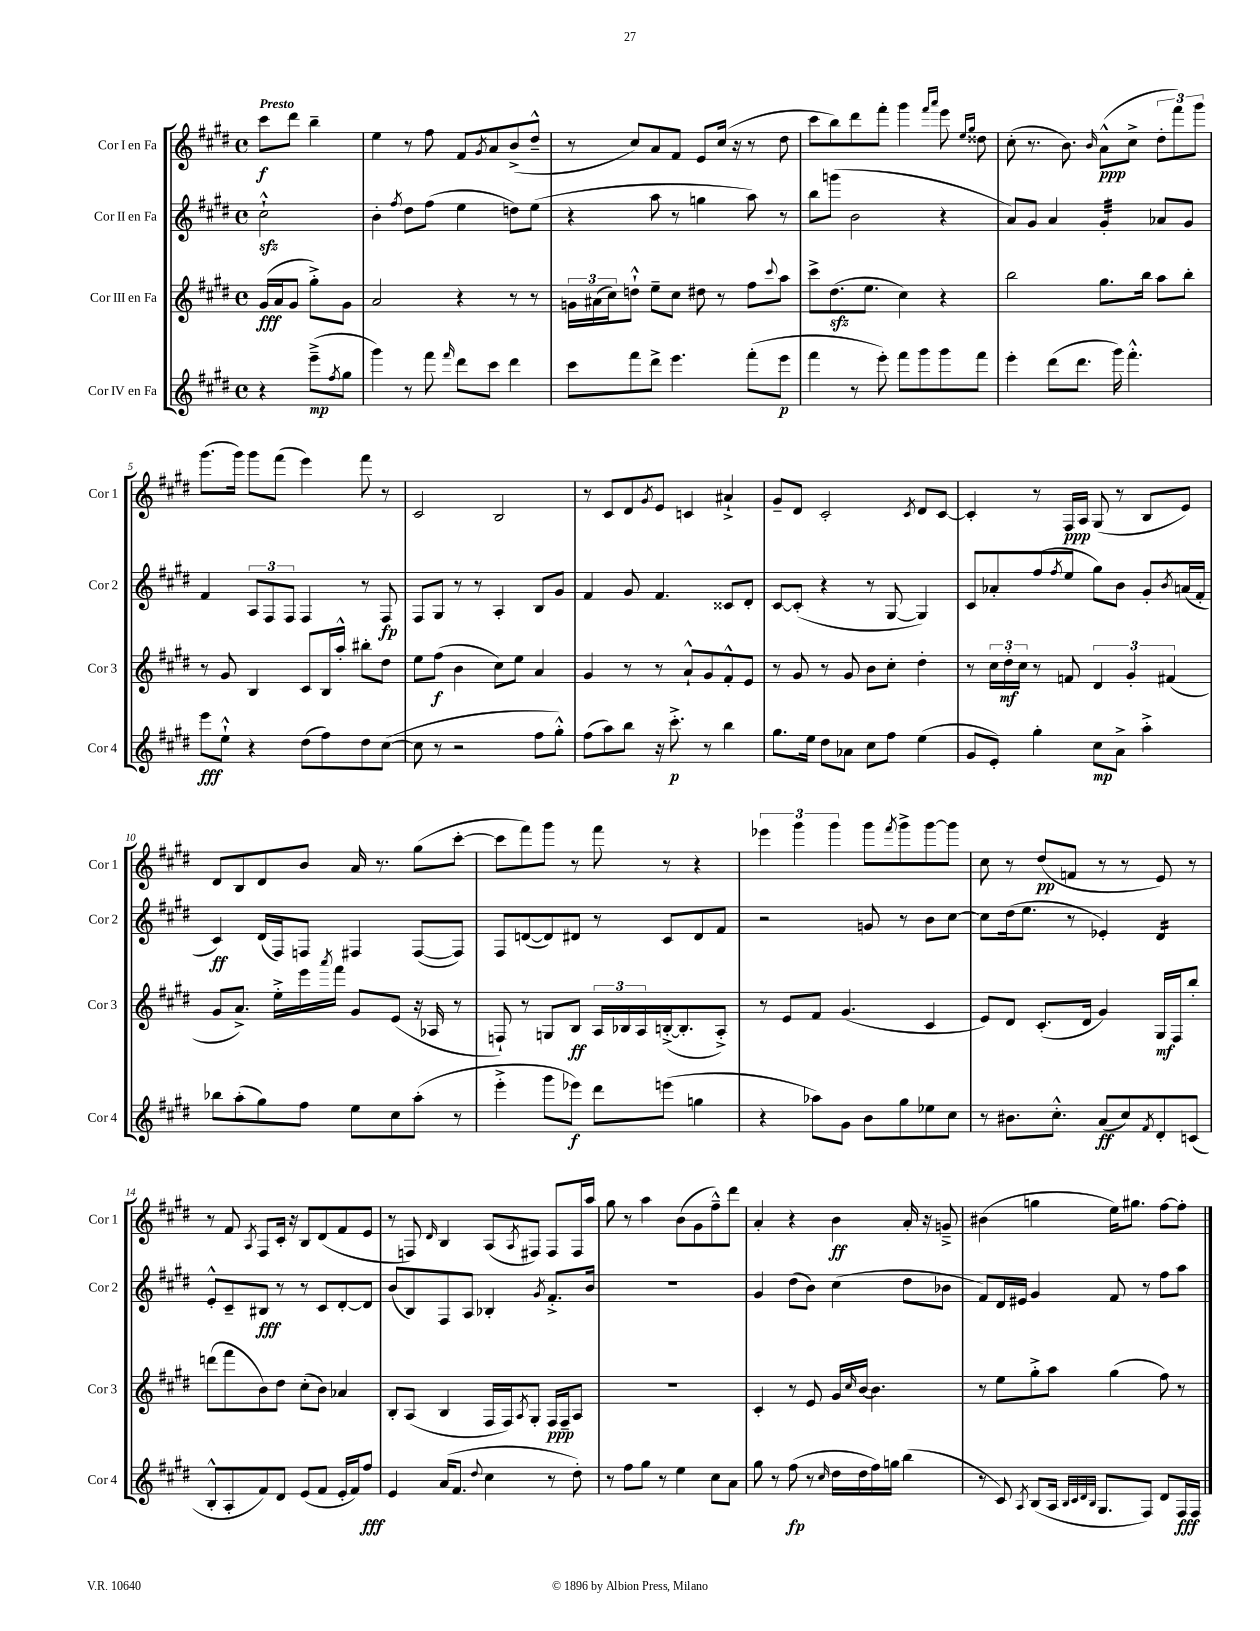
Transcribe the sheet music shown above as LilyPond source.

<<
\new StaffGroup <<
\new Staff = "s0" \with { instrumentName = "Cor I en Fa" shortInstrumentName = "Cor 1" } {
    \clef treble \key e \major \defaultTimeSignature \time 4/4 \partial 2 \tempo "Presto"
    cis'''8\f dis'''8 b''4-- |
    e''4 r8 fis''8 fis'8 \acciaccatura { gis'8 } a'8 b'8->( dis''8---^ |
    r8 cis''8) a'8 fis'8 e'8 cis''16( r16 r8 dis''8 |
    cis'''8 b''8) dis'''8 fis'''8-. gis'''4 \grace { fis'''16 a'''16 } e'''8 \grace { e''16 gis''16 } disis''8 |
    cis''8-.( r8. b'8.) \grace { b'16 } a'8-^\ppp( cis''8-> \tuplet 3/2 { dis''8-. fis'''8) gis'''8 } |
    gis'''8.( gis'''16) gis'''8 fis'''8( e'''4) fis'''8 r8 |
    cis'2 b2 |
    r8 cis'8 dis'8 \acciaccatura { gis'8 } e'8 c'4 ais'4-!-> |
    gis'8-- dis'8 cis'2-. \acciaccatura { cis'8 } dis'8 cis'8~ |
    cis'4-. r8 fis16\ppp a16 gis8( r8 b8 e'8) |
    dis'8 b8 dis'8 b'8 a'16 r8. gis''8( cis'''8~-. |
    cis'''8 fis'''8) gis'''8 r8 fis'''8 r8 r4 |
    \tuplet 3/2 { ees'''4 gis'''4 gis'''4 } gis'''8 \acciaccatura { fis'''8 } gis'''8-> gis'''8~ gis'''8 |
    cis''8 r8 dis''8\pp( f'8 r8 r8 e'8) r8 |
    r8 fis'8 \acciaccatura { a8 } fis8 cis'16-. r16 b8 dis'8( fis'8 e'8 |
    r8 f8) \grace { dis'16 } b4 a8( \acciaccatura { a8 } fis8) fis8 fis16 a''16 |
    gis''8 r8 a''4 b'8( gis'8 fis''8---^) dis'''8 |
    a'4-. r4 b'4\ff a'16-. r16 g'8---> |
    bis'4( g''4 e''16) gis''8. fis''8~ fis''8-. \bar "|." |
}
\new Staff = "s1" \with { instrumentName = "Cor II en Fa" shortInstrumentName = "Cor 2" } {
    \clef treble \key e \major \defaultTimeSignature \time 4/4 \partial 2
    cis''2-!-^\sfz |
    b'4-. \acciaccatura { fis''8 } dis''8 fis''8( e''4 d''8) e''8( |
    r4 a''8 r8 g''4 a''8) r8 |
    b''8 g'''8( b'2 r4 |
    a'8) gis'8 a'4 gis'4:32-. aes'8 gis'8 |
    fis'4 \tuplet 3/2 { a8 fis8 fis8 } fis4 r8 fis8\fp |
    fis8 gis8 r8 r8 a4-. b8 gis'8 |
    fis'4 gis'8 fis'4. cisis'8 dis'8-. |
    cis'8~ cis'8-.( r4 r8 gis8~ gis4) |
    cis'8 aes'8-. fis''8( \acciaccatura { fis''8 } e''8 gis''8) b'8 gis'8-. \acciaccatura { b'8 } a'16( fis'16-. |
    cis'4\ff) dis'16( fis16) f8 fis4 fis8~( fis8) |
    fis8 d'8~( d'8) dis'8 r8 cis'8 dis'8 fis'8 |
    r2 g'8 r8 b'8 cis''8~ |
    cis''8 dis''16( e''8. r8 ees'4-.) dis'4:16 |
    e'8-.-^ cis'8-- bis8\fff r8 r8 cis'8 dis'8~-. dis'8 |
    b'8( b8) fis8 a8 bes4-. \acciaccatura { gis'8 } fis'8.-.-> b'16 |
    R1 |
    gis'4 dis''8( b'8) cis''4( dis''8 bes'8 |
    fis'8) dis'16 eis'16 gis'4 fis'8 r8 fis''8 a''8 \bar "|." |
}
\new Staff = "s2" \with { instrumentName = "Cor III en Fa" shortInstrumentName = "Cor 3" } {
    \clef treble \key e \major \defaultTimeSignature \time 4/4 \partial 2
    gis'16\fff( a'16 gis'8 gis''8-.->) gis'8 |
    a'2 r4 r8 r8 |
    \tuplet 3/2 { g'16 ais'16( cis''16) } d''8-!-^ e''8-- cis''8 dis''8 r8 fis''8 \appoggiatura { cis'''8 } a''8 |
    cis'''8-> dis''8.\sfz( e''8. cis''4) r4 |
    b''2 gis''8. b''16 a''8 b''8-. |
    r8 gis'8 b4 cis'8 b16 a''16-.-^ bis''8-. dis''8 |
    e''8 fis''8\f( b'4 cis''8) e''8 a'4 |
    gis'4 r8 r8 a'8-!-^ gis'8 fis'8-.-^ e'8 |
    r8 gis'8 r8 gis'8 b'8 cis''8-. dis''4-. |
    r8 \tuplet 3/2 { cis''16 dis''16-.\mf cis''16 } r8 f'8 \tuplet 3/2 { dis'4 gis'4-. fis'4( } |
    gis'8 a'8.->) e''16-.-> e'''16 \acciaccatura { a'''8 } fis'''16 gis'8 e'8( r16 aes16 r8 |
    f8-!) r8 g8 b8\ff \tuplet 3/2 { a16 bes16 a16 } b16~-.->( b8.-. a8-.->) |
    r8 e'8 fis'8 gis'4.( cis'4 |
    e'8) dis'8 cis'8.-.( dis'16 gis'4) gis16\mf fis16 b''8-. |
    d'''8( fis'''8 b'8) dis''8 cis''8-.( b'8) aes'4 |
    b8-. a8( b4 fis16 fis16) \acciaccatura { a8 } gis8-. fis16\ppp fis16-- a8 |
    R1 |
    cis'4-. r8 e'8 gis'16 \grace { cis''16 } b'16~ b'4. |
    r8 e''8 gis''8-.-> a''8 gis''4( fis''8) r8 \bar "|." |
}
\new Staff = "s3" \with { instrumentName = "Cor IV en Fa" shortInstrumentName = "Cor 4" } {
    \clef treble \key e \major \defaultTimeSignature \time 4/4 \partial 2
    r4 e'''8--->\mp( \acciaccatura { fis''8 } gis''8 |
    gis'''4) r8 fis'''8 \grace { fis'''16 } dis'''8 cis'''8 dis'''4 |
    cis'''8 fis'''8 dis'''8-> e'''4. fis'''8-.( e'''8\p |
    fis'''4 r8 e'''8-.) fis'''8 gis'''8 gis'''8 fis'''8 |
    e'''4-. dis'''8( dis'''8. gis'''16) fis'''4.-.-^ |
    e'''8\fff e''8-!-^ r4 dis''8( fis''8) dis''8 cis''8~( |
    cis''8 r8 r2 fis''8 gis''8-.-^) |
    fis''8( a''8) b''8 r16 cis'''8.-.->\p r8 b''4 |
    gis''8. e''16 dis''8 aes'8 cis''8 fis''8 e''4( |
    gis'8 e'8-.) gis''4-. cis''8\mp a'8-> a''4-.-> |
    bes''8 a''8-.( gis''8) fis''8 e''8 cis''8 a''8-.( r8 |
    e'''4-.-> gis'''8 ees'''8\f) dis'''8 e'''8( g''4 |
    r4 aes''8) gis'8 b'8 gis''8 ees''8 cis''8 |
    r8 bis'8. cis''8.-.-^ a'8\ff( cis''8) \acciaccatura { fis'8 } dis'8-. c'8( |
    b8-.-^ a8-. fis'8) dis'8 e'8( fis'8 e'16-. fis'16) fis''8\fff |
    e'4 a'16( fis'8. \appoggiatura { dis''8 } cis''4 r8 dis''8-.) |
    r8 fis''8 gis''8 r8 e''4 cis''8 a'8 |
    gis''8 r8 fis''8\fp( r8 \grace { cis''16 } dis''16 dis''16 fis''16) g''16 b''4( |
    r8 cis'8) \acciaccatura { a8 } b8( a16 \grace { b32 cis'32 dis'32 b32 } gis8. fis8) dis'8 fis16\fff fis16 \bar "|." |
}
>>
>>
